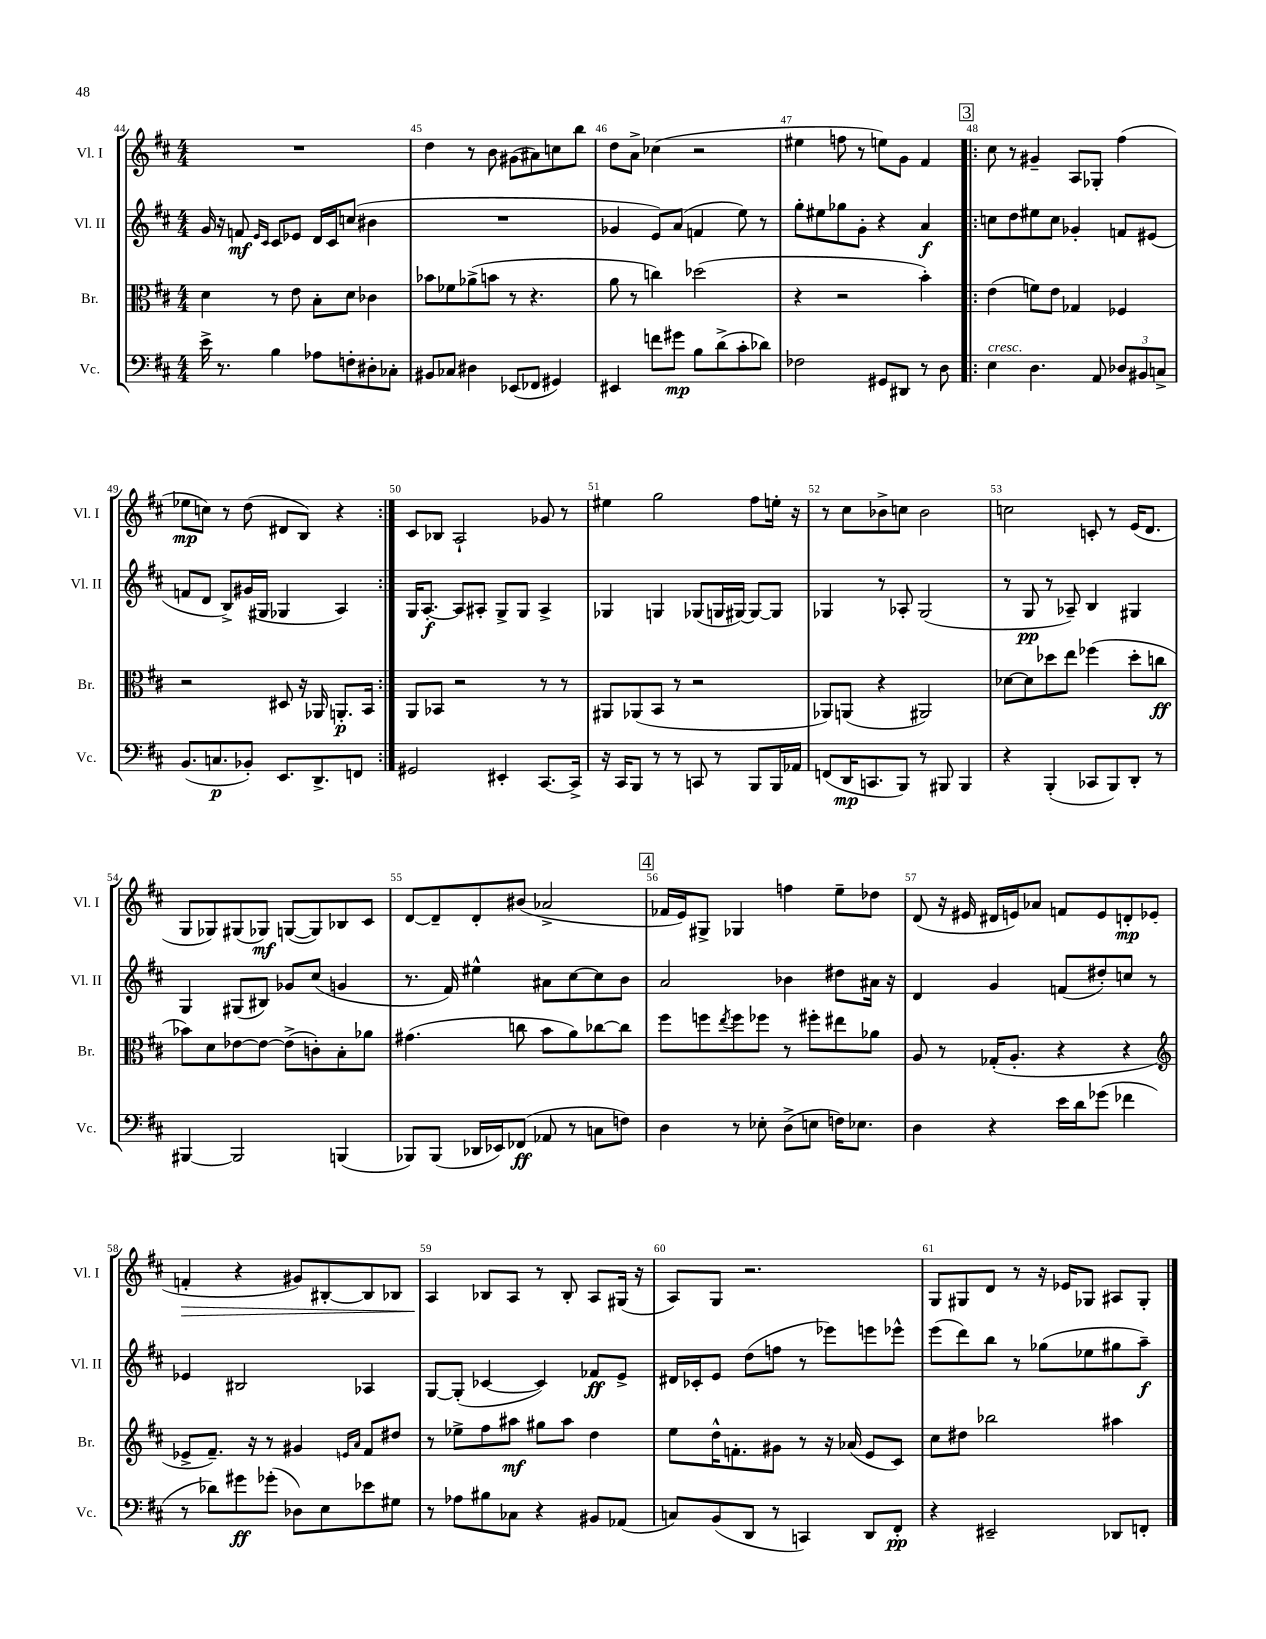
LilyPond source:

<<
\new StaffGroup <<
\new Staff = "s0" \with { instrumentName = "Vl. I" shortInstrumentName = "Vl. I" } {
    \clef treble \key d \major \numericTimeSignature \time 4/4
    R1 |
    d''4 r8 b'8 gis'8( ais'8) c''8 b''8 |
    d''8 a'8-> ces''4( r2 |
    eis''4 f''8 r8 e''8) g'8 fis'4 |
    \repeat volta 2 { \mark \markup { \box "3" } cis''8 r8 gis'4-- a8 ges8-. fis''4( |
    ees''8\mp c''8) r8 d''8( dis'8 b8) r4 | }
    cis'8 bes8 a2-! ges'8 r8 |
    eis''4 g''2 fis''8 e''16-. r16 |
    r8 cis''8 bes'8-> c''8 bes'2 |
    c''2 c'8-. r8 e'16( d'8. |
    g8 ges8) gis8( ges8\mf) g8~( g8) bes8 cis'8 |
    d'8~ d'8-- d'8-. bis'8( aes'2-> |
    \mark \markup { \box "4" } fes'16 e'16) gis8-> ges4 f''4 e''8-- des''8 |
    d'8( r16 eis'16 dis'16 e'16) aes'8 f'8 e'8 d'8-.\mp ees'8( |
    f'4-.\> r4 gis'8) bis8~-. bis8 bes8 |
    a4\! bes8 a8 r8 bes8-. a8 gis16( r16 |
    a8) g8 r2. |
    g8 gis8 d'8 r8 r16 ees'16 ges8 ais8 ges8-. \bar "|." |
}
\new Staff = "s1" \with { instrumentName = "Vl. II" shortInstrumentName = "Vl. II" } {
    \clef treble \key d \major \numericTimeSignature \time 4/4
    g'16 r16 f'8\mf \grace { e'16 cis'16 } cis'8 ees'8 d'16 cis'16 c''8( bis'4 |
    R1 |
    ges'4 e'8) a'8( f'4 e''8) r8 |
    g''8-. eis''8 ges''8 g'8-. r4 a'4\f |
    \repeat volta 2 { \mark \markup { \box "3" } c''8 d''8 eis''8 c''8 ges'4-. f'8 eis'8( |
    f'8 d'8 b8->) gis'16( gis16 ges4 a4) | }
    g16 a8.~-.\f a8 ais8-. g8-> g8 ais4-> |
    ges4 g4 ges8( g16 gis16~) gis8~ gis8 |
    ges4 r8 aes8-. ges2( |
    r8 g8\pp r8 aes8--) b4 gis4 |
    g4 gis8( bis8) ges'8 cis''8( g'4 |
    r8. fis'16) eis''4-^ ais'8 cis''8~ cis''8 b'8 |
    \mark \markup { \box "4" } a'2 bes'4 dis''8 ais'16 r16 |
    d'4 g'4 f'8( dis''8-.) c''8 r8 |
    ees'4 bis2 aes4 |
    g8~ g8-.( ces'4~ ces'4) fes'8\ff e'8-> |
    dis'16 ces'16-. e'8 d''8( f''8 r8 ees'''8) e'''8 ees'''8-^ |
    e'''8( d'''8) b''8 r8 ges''8( ees''8 gis''8 a''8--\f) \bar "|." |
}
\new Staff = "s2" \with { instrumentName = "Br." shortInstrumentName = "Br." } {
    \clef alto \key d \major \numericTimeSignature \time 4/4
    d'4 r8 e'8 b8-. d'8 ces'4 |
    bes'8 fes'8 aes'8->( b'8 r8 r4. |
    a'8 r8 c''4) des''2( |
    r4 r2 b'4-.) |
    \repeat volta 2 { \mark \markup { \box "3" } e'4( f'8) e'8 ges4 fes4 |
    r2 dis8 r16 aes,16 a,8.-.\p b,16 | }
    a,8 bes,8 r2 r8 r8 |
    ais,8 aes,8( b,8 r8 r2 |
    aes,8) a,8( r4 ais,2) |
    des'8~ des'8 des''8 e''8 fes''4( des''8-. c''8\ff |
    bes'8) d'8 ees'8~ ees'8~ ees'8->( c'8-.) b8-. aes'8 |
    gis'4.( c''8 b'8 a'8) ces''8~ ces''8 |
    \mark \markup { \box "4" } fis''8 f''8 \acciaccatura { e''8 } f''8 fes''8 r8 fis''8-. eis''8 aes'8 |
    a8 r8 ges16-.( a8.-. r4 r4 |
    \clef treble ees'8-> fis'8.--) r16 r8 gis'4 \grace { e'16 a'16 } fis'8 dis''8 |
    r8 ees''8-> fis''8 ais''8\mf gis''8 ais''8 d''4 |
    e''8 d''16-^ f'8.-. gis'8 r8 r16 aes'16( e'8 cis'8) |
    cis''8 dis''8 bes''2 ais''4 \bar "|." |
}
\new Staff = "s3" \with { instrumentName = "Vc." shortInstrumentName = "Vc." } {
    \clef bass \key d \major \numericTimeSignature \time 4/4
    e'16-> r8. b4 aes8 f8-. dis8-. ces8-. |
    bis,8 ces8 dis4 ees,8( fes,8 gis,4) |
    eis,4 f'8 gis'8\mp b8 d'8->( cis'8-. des'8) |
    fes2 gis,8 dis,8 r8 d8 |
    \repeat volta 2 { \mark \markup { \box "3" } e4^\markup { \italic "cresc." } d4. a,8 \tuplet 3/2 { des8 bis,8 c8-> } |
    b,8.( c8.\p bes,8-.) e,8. d,8.-> f,8 | }
    gis,2 eis,4-. cis,8.~ cis,16-> |
    r16 cis,16 b,,8 r8 r8 c,8 r8 b,,8 b,,16 aes,16 |
    f,8( d,16\mp c,8. b,,8) r8 bis,,8 bis,,4 |
    r4 b,,4-.( ces,8 b,,8) d,8-. r8 |
    bis,,4~ bis,,2 b,,4( |
    bes,,8) bes,,8( des,16 ees,16) fes,8\ff( aes,8 r8 c8 f8) |
    \mark \markup { \box "4" } d4 r8 ees8-. d8->( e8 f16) ees8. |
    d4 r4 e'16 d'16 ges'8( fes'4 |
    r8 des'8) gis'8\ff ges'8-.( des8) e8 ees'8 gis8 |
    r8 aes8 bis8 ces8 r4 bis,8 aes,8( |
    c8) b,8( d,8 r8 c,4) d,8 fis,8-.\pp |
    r4 eis,2-- des,8 f,8-. \bar "|." |
}
>>
>>
\layout { \context { \Score currentBarNumber = #44 \override BarNumber.break-visibility = ##(#f #t #t) barNumberVisibility = #all-bar-numbers-visible } }
